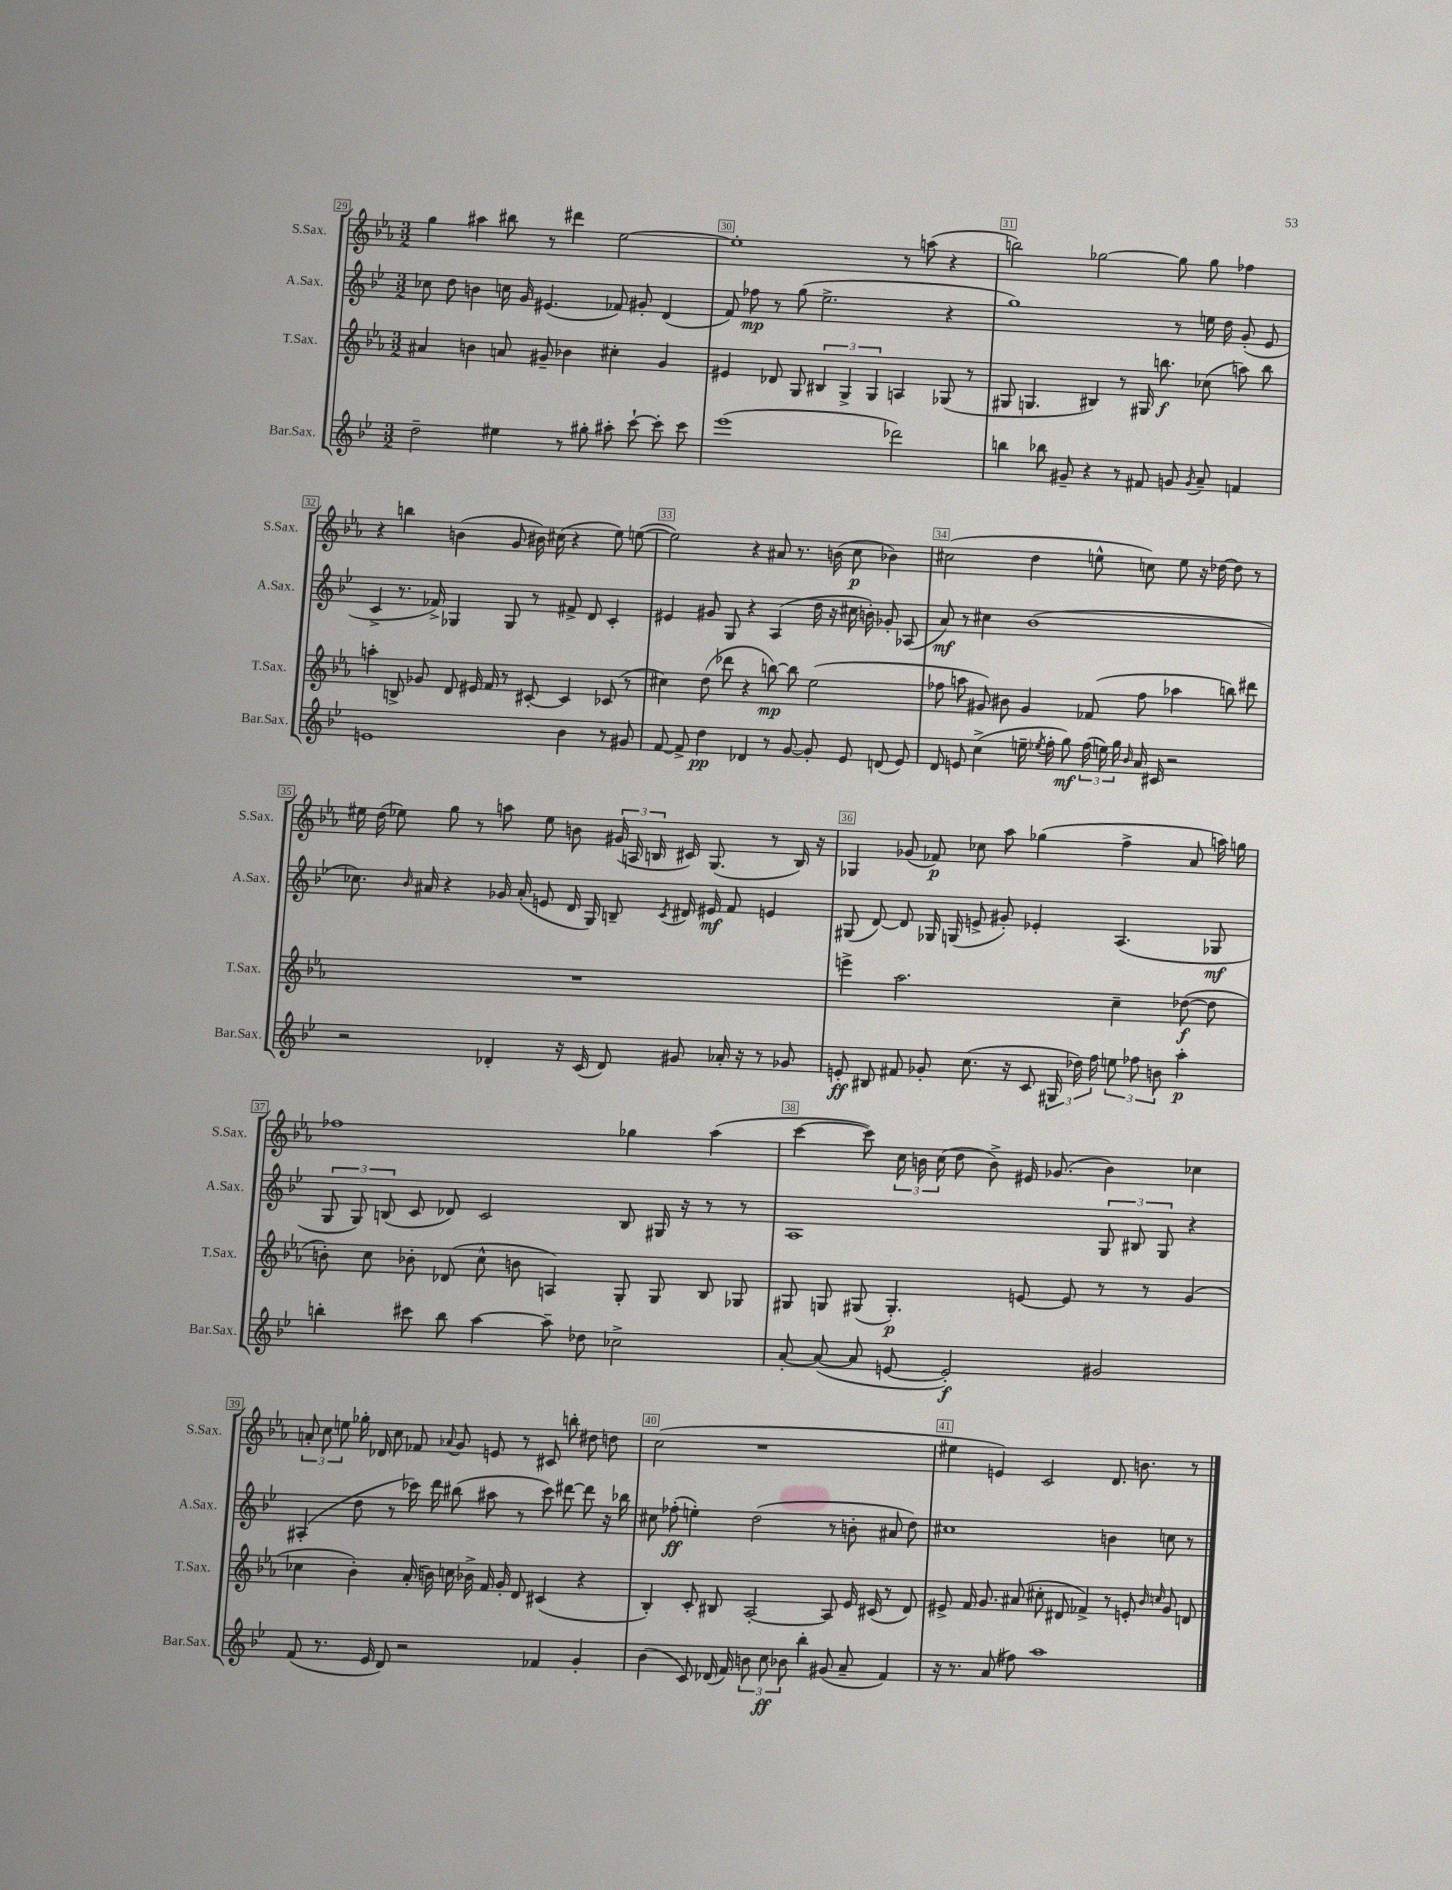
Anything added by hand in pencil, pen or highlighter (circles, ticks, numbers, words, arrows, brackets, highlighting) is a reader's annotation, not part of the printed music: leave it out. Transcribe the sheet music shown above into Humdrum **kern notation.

**kern	**dynam	**kern	**dynam	**kern	**dynam	**kern	**dynam
*part4	*part4	*part3	*part3	*part2	*part2	*part1	*part1
*staff4	*staff4	*staff3	*staff3	*staff2	*staff2	*staff1	*staff1
*I"Bar.Sax.	*	*I"T.Sax.	*	*I"A.Sax.	*	*I"S.Sax.	*
*I'Bar.Sax.	*	*I'T.Sax.	*	*I'A.Sax.	*	*I'S.Sax.	*
*clefG2	*	*clefG2	*	*clefG2	*	*clefG2	*
*k[b-e-]	*	*k[b-e-a-]	*	*k[b-e-]	*	*k[b-e-a-]	*
*M3/2	*	*M3/2	*	*M3/2	*	*M3/2	*
=29	=29	=29	=29	=29	=29	=29	=29
2dd~\	.	4a#X/	.	8cc-X\	.	4gg\	.
.	.	.	.	8dd\	.	.	.
.	.	4bn\	.	4bn\	.	4aa#X\	.
4ee#X\	.	8an/	.	16ccn\	.	8bb#X\	.
.	.	.	.	16g/	.	.	.
.	.	8g#X~/	.	(4.e#X/	.	8r	.
8r	.	4b-X\	.	.	.	4ddd#X\	.
8gg#X'\	.	.	.	.	.	.	.
8aa#X'\	.	4cc#X'\	.	8f-X/)	.	[2ee-\	.
[8ccc`\	.	.	.	8g#X'/	.	.	.
8ccc'\]	.	4g#/	.	(4d/	.	.	.
8ccc\	.	.	.	.	.	.	.
=30	=30	=30	=30	=30	=30	=30	=30
(1eee-	.	4e#X/	.	8f/)	.	1ee-']	.
.	.	.	.	8ff-X\	mp	.	.
.	.	8d-X/	.	8r	.	.	.
.	.	8G/	.	(8gg\	.	.	.
.	.	6B#X/	.	2.ee-^\	.	.	.
.	.	6G^/	.	.	.	.	.
.	.	6G/	.	.	.	.	.
2ddd-X\)	.	4An/	.	.	.	8r	.
.	.	.	.	.	.	(8aan\	.
.	.	(8G-X/	.	4r	.	4r	.
.	.	8r	.	.	.	.	.
=31	=31	=31	=31	=31	=31	=31	=31
4bbn\	.	8G#X/	.	1gg)	.	2bbn\)	.
.	.	4.Gn/	.	.	.	.	.
8bb-X\	.	.	.	.	.	.	.
8g#X~/	.	.	.	.	.	.	.
4r	.	4B#X/)	.	.	.	[2gg-X\	.
8r	.	8r	.	.	.	.	.
8f#X/	.	16G#X/	.	.	.	.	.
.	.	8.bbn\	f	.	.	.	.
8gn/	.	.	.	8r	.	8gg-\]	.
8qg/	.	.	.	.	.	.	.
8a~/	.	(8cc-X\	.	16een\	.	8gg-\	.
.	.	.	.	16dd\	.	.	.
4fn/	.	8aan\)	.	(8g'/	.	4ff-X\	.
.	.	8bb\	.	8e-/	.	.	.
!!LO:LB:g=z
=32	=32	=32	=32	=32	=32	=32	=32
1en	.	4aan'\	.	4c^/	.	4r	.
.	.	8Bn^/	.	8.r	.	4bbn\	.
.	.	8g-X/	.	.	.	.	.
.	.	.	.	16f-X^/)	.	.	.
.	.	8d/	.	4G-X/	.	(4bn\	.
.	.	16e#X/	.	.	.	.	.
.	.	16f/	.	.	.	.	.
.	.	8r	.	8G-/	.	8g/	.
.	.	[8c#X'/	.	8r	.	16b#X\)	.
.	.	.	.	.	.	(16cc#X\	.
4b-\	.	4c#/]	.	8f#X^/	.	4r	.
.	.	.	.	8d/	.	.	.
8r	.	(8c-X/	.	4c'/	.	8ee-\)	.
8g#X/	.	8r	.	.	.	([8een\	.
=33	=33	=33	=33	=33	=33	=33	=33
[8f/	.	4cc#X\)	.	4e#X/	.	2ee\])	.
8f^/]	.	.	.	.	.	.	.
4dd\	pp	(8dd\	.	8g#X/	.	.	.
.	.	8ddd-X\	.	8G/	.	.	.
4d-X/	.	4r	.	4r	.	4r	.
8r	.	[8bbn\)	mp	(4A/	.	8a#X/	.
[8g/	.	8bb\]	.	.	.	8.r	.
8g'/]	.	(2ee-\	.	16dd\	.	.	.
.	.	.	.	16r	.	(16bn\	.
8e-/	.	.	.	16cc#X\	.	8cc\	p
.	.	.	.	16bn'\)	.	.	.
(8dn/	.	.	.	8g-X'/	.	4b-X\)	.
8e-/)	.	.	.	(8A-X/	.	.	.
=34	=34	=34	=34	=34	=34	=34	=34
8d/	.	8ff-X\	.	8a/)	mf	(2cc#X\	.
8en/	.	8aan\	.	8r	.	.	.
(4cc^\	.	8g#X/)	.	4cc#X\	.	.	.
.	.	8b#X\	.	.	.	.	.
16een~\	.	4g#/	.	(1b-	.	4dd\	.
8qee-X/	.	.	.	.	.	.	.
16ff'\	.	.	.	.	.	.	.
8gg\)	mf	.	.	.	.	.	.
(24ff\	.	(8f-X/	.	.	.	8een^^\	.
24een\)	.	.	.	.	.	.	.
24gg\	.	.	.	.	.	.	.
16qqb-/	.	.	.	.	.	.	.
16a/	.	8ff-\	.	.	.	8ccn\)	.
16c#X/	.	.	.	.	.	.	.
2r	.	4aa-X\	.	.	.	8ee\	.
.	.	.	.	.	.	16r	.
.	.	.	.	.	.	[16dd-X\	.
.	.	8bbn\)	.	.	.	8dd-\]	.
.	.	8ddd#X\	.	.	.	8r	.
!!LO:LB:g=z
=35	=35	=35	=35	=35	=35	=35	=35
2r	.	1.r	.	8.cc-X\)	.	16ee#X\	.
.	.	.	.	.	.	(16dd\	.
.	.	.	.	.	.	8ee-X\)	.
.	.	.	.	16qqb-/	.	.	.
.	.	.	.	16a#X/	.	.	.
.	.	.	.	4r	.	8gg\	.
.	.	.	.	.	.	8r	.
4d-X'/	.	.	.	16g-X/	.	8aan\	.
.	.	.	.	(16a#'/	.	.	.
.	.	.	.	8en/	.	8ee-\	.
16r	.	.	.	16d/	.	8bn\	.
(16c/	.	.	.	16G/)	.	.	.
8d-/)	.	.	.	8Bn~/	.	(24g#X/	.
.	.	.	.	.	.	24An/	.
.	.	.	.	.	.	24Bn/	.
.	.	.	.	8qc/	.	.	.
8g#X/	.	.	.	16d#X/	.	16c#X/)	.
.	.	.	.	16e#X/	mf	(8.G/	.
16a-X'/	.	.	.	8f/	.	.	.
16r	.	.	.	.	.	.	.
8r	.	.	.	4en/	.	8r	.
8g-X/	.	.	.	.	.	16B/)	.
.	.	.	.	.	.	16r	.
=36	=36	=36	=36	=36	=36	=36	=36
8en'/	ff	4eeen^\	.	(8G#X/	.	4G-X/	.
8B#X/	.	.	.	[8d/)	.	.	.
8f#X/	.	2.aa-\	.	8d/]	.	(8g-X/	.
8g-X'/	.	.	.	16G-X/	.	8f-X/)	p
.	.	.	.	(16Gn/	.	.	.
(8.cc\	.	.	.	8en^/	.	8cc-X\	.
.	.	.	.	8g#X'/)	.	8aa-\	.
16r	.	.	.	.	.	.	.
8c/	.	.	.	4e-X'/	.	(4gg-X\	.
24G#X/	.	.	.	.	.	.	.
24dd-X\)	.	.	.	.	.	.	.
24ff\	.	.	.	.	.	.	.
12een\	.	4cc~\	.	(4.A/	.	4ff^\	.
12ff-X\	.	.	.	.	.	.	.
12bn\	.	.	.	.	.	.	.
4aa'\	p	([8dd-X\	f	.	.	8a-/	.
.	.	8dd-\]	.	8G-X/	mf	16aan\)	.
.	.	.	.	.	.	16ggn\	.
!!LO:LB:g=z
=37	=37	=37	=37	=37	=37	=37	=37
4bbn'\	.	8bn'\)	.	12G/	.	1ff-X	.
.	.	.	.	12G/)	.	.	.
.	.	8cc\	.	.	.	.	.
.	.	.	.	(12Bn/	.	.	.
8ccc#X\	.	8b-X'\	.	8c/	.	.	.
8bb\	.	(8d-X/	.	8d-X/)	.	.	.
[4aa\	.	8cc^^\	.	2c/	.	.	.
.	.	8bn\	.	.	.	.	.
8aa~\]	.	4An/)	.	.	.	.	.
8dd-X\	.	.	.	.	.	.	.
2cc-X^\	.	8G'/	.	8B/	.	4gg-X\	.
.	.	8G/	.	16G#X/	.	.	.
.	.	.	.	16r	.	.	.
.	.	8B-/	.	8r	.	(4aa-\	.
.	.	8G-X/	.	8r	.	.	.
=38	=38	=38	=38	=38	=38	=38	=38
[8a'/	.	8G#X/	.	1A	.	[4ccc\	.
(8a/_	.	8Gn/	.	.	.	.	.
8a/]	.	(8G#X/	.	.	.	8ccc\])	.
[8en/	.	4.G#'/)	p	.	.	24cc\	.
.	.	.	.	.	.	24bn\	.
.	.	.	.	.	.	(24cc\	.
2e'/])	f	.	.	.	.	8dd\	.
.	.	.	.	.	.	8b^\)	.
.	.	[8en/	.	.	.	16e#X/	.
.	.	.	.	.	.	(8.g-X/	.
.	.	8e/]	.	.	.	.	.
2g#X/	.	8r	.	12G/	.	4b\)	.
.	.	.	.	12B#X/	.	.	.
.	.	8r	.	.	.	.	.
.	.	.	.	12G/	.	.	.
.	.	(4g/	.	4r	.	4cc-X\	.
!!LO:LB:g=z
=39	=39	=39	=39	=39	=39	=39	=39
(8f/	.	4cc-X\	.	(4A#X'/	.	12an'/	.
.	.	.	.	.	.	12cc\	.
8.r	.	.	.	.	.	.	.
.	.	.	.	.	.	12een\	.
.	.	4b-'\)	.	8dd\	.	16gg-X'\	.
16e-/	.	.	.	.	.	16d-X/	.
8d/)	.	.	.	8r	.	8cc\	.
2r	.	(16a-'/	.	16ccc-X\)	.	8f-X/	.
.	.	16bn\)	.	16ddd\	.	.	.
.	.	.	.	.	.	8qqa-X/	.
.	.	16ccn\	.	(8bb#X\	.	8g/	.
.	.	16b-X^\	.	.	.	.	.
.	.	16f/	.	8aa#X\	.	8en/	.
.	.	16g'/	.	.	.	.	.
.	.	8d/	.	8r	.	8r	.
4f-X/	.	(4c#X/	.	8ccc-\)	.	8c#X/	.
.	.	.	.	[8ddd#X\	.	8bbn'\	.
4g'/	.	4r	.	8ddd#\]	.	8dd#X\	.
.	.	.	.	16r	.	8ddn\	.
.	.	.	.	16bb-X\	.	.	.
=40	=40	=40	=40	=40	=40	=40	=40
(4b-\	.	4B-'/)	.	8cc#X\	.	(2cc\	.
.	.	.	.	(8ff-X'\	ff	.	.
8c/)	.	8c'/	.	4een'\)	.	.	.
(16d-X/	.	8B#X/	.	.	.	.	.
16f/)	.	.	.	.	.	.	.
12bn\	.	[2A-'/	.	(2dd\	.	1r	.
12cc\	ff	.	.	.	.	.	.
12b-X\	.	.	.	.	.	.	.
4bb-'\	.	.	.	.	.	.	.
(8g#X/	.	8A-/]	.	8r	.	.	.
8a~/	.	16e-/	.	8bn'\	.	.	.
.	.	(16c#X/	.	.	.	.	.
4f/)	.	8r	.	8a#X/	.	.	.
.	.	8d/)	.	8dd\)	.	.	.
=41	=41	=41	=41	=41	=41	=41	=41
16r	.	8e#X^/	.	1cc#X	.	4ee#X\	.
8.r	.	.	.	.	.	.	.
.	.	16f/	.	.	.	.	.
.	.	8.g/	.	.	.	.	.
(8a/	.	.	.	.	.	4en/)	.
8ff#X\)	.	(8a#X/	.	.	.	.	.
1aa	.	8cc#X'\	.	.	.	2c/	.
.	.	8d#X/	.	.	.	.	.
.	.	4f-X^/)	.	.	.	.	.
.	.	8r	.	4bn\	.	8.d/	.
.	.	8en'/	.	.	.	.	.
.	.	.	.	.	.	8.bn\	.
.	.	16qqb-/	.	.	.	.	.
.	.	16qqccn/	.	.	.	.	.
.	.	8g/	.	8ccn\	.	.	.
.	.	8dn/	.	8r	.	8r	.
==	==	==	==	==	==	==	==
*-	*-	*-	*-	*-	*-	*-	*-
